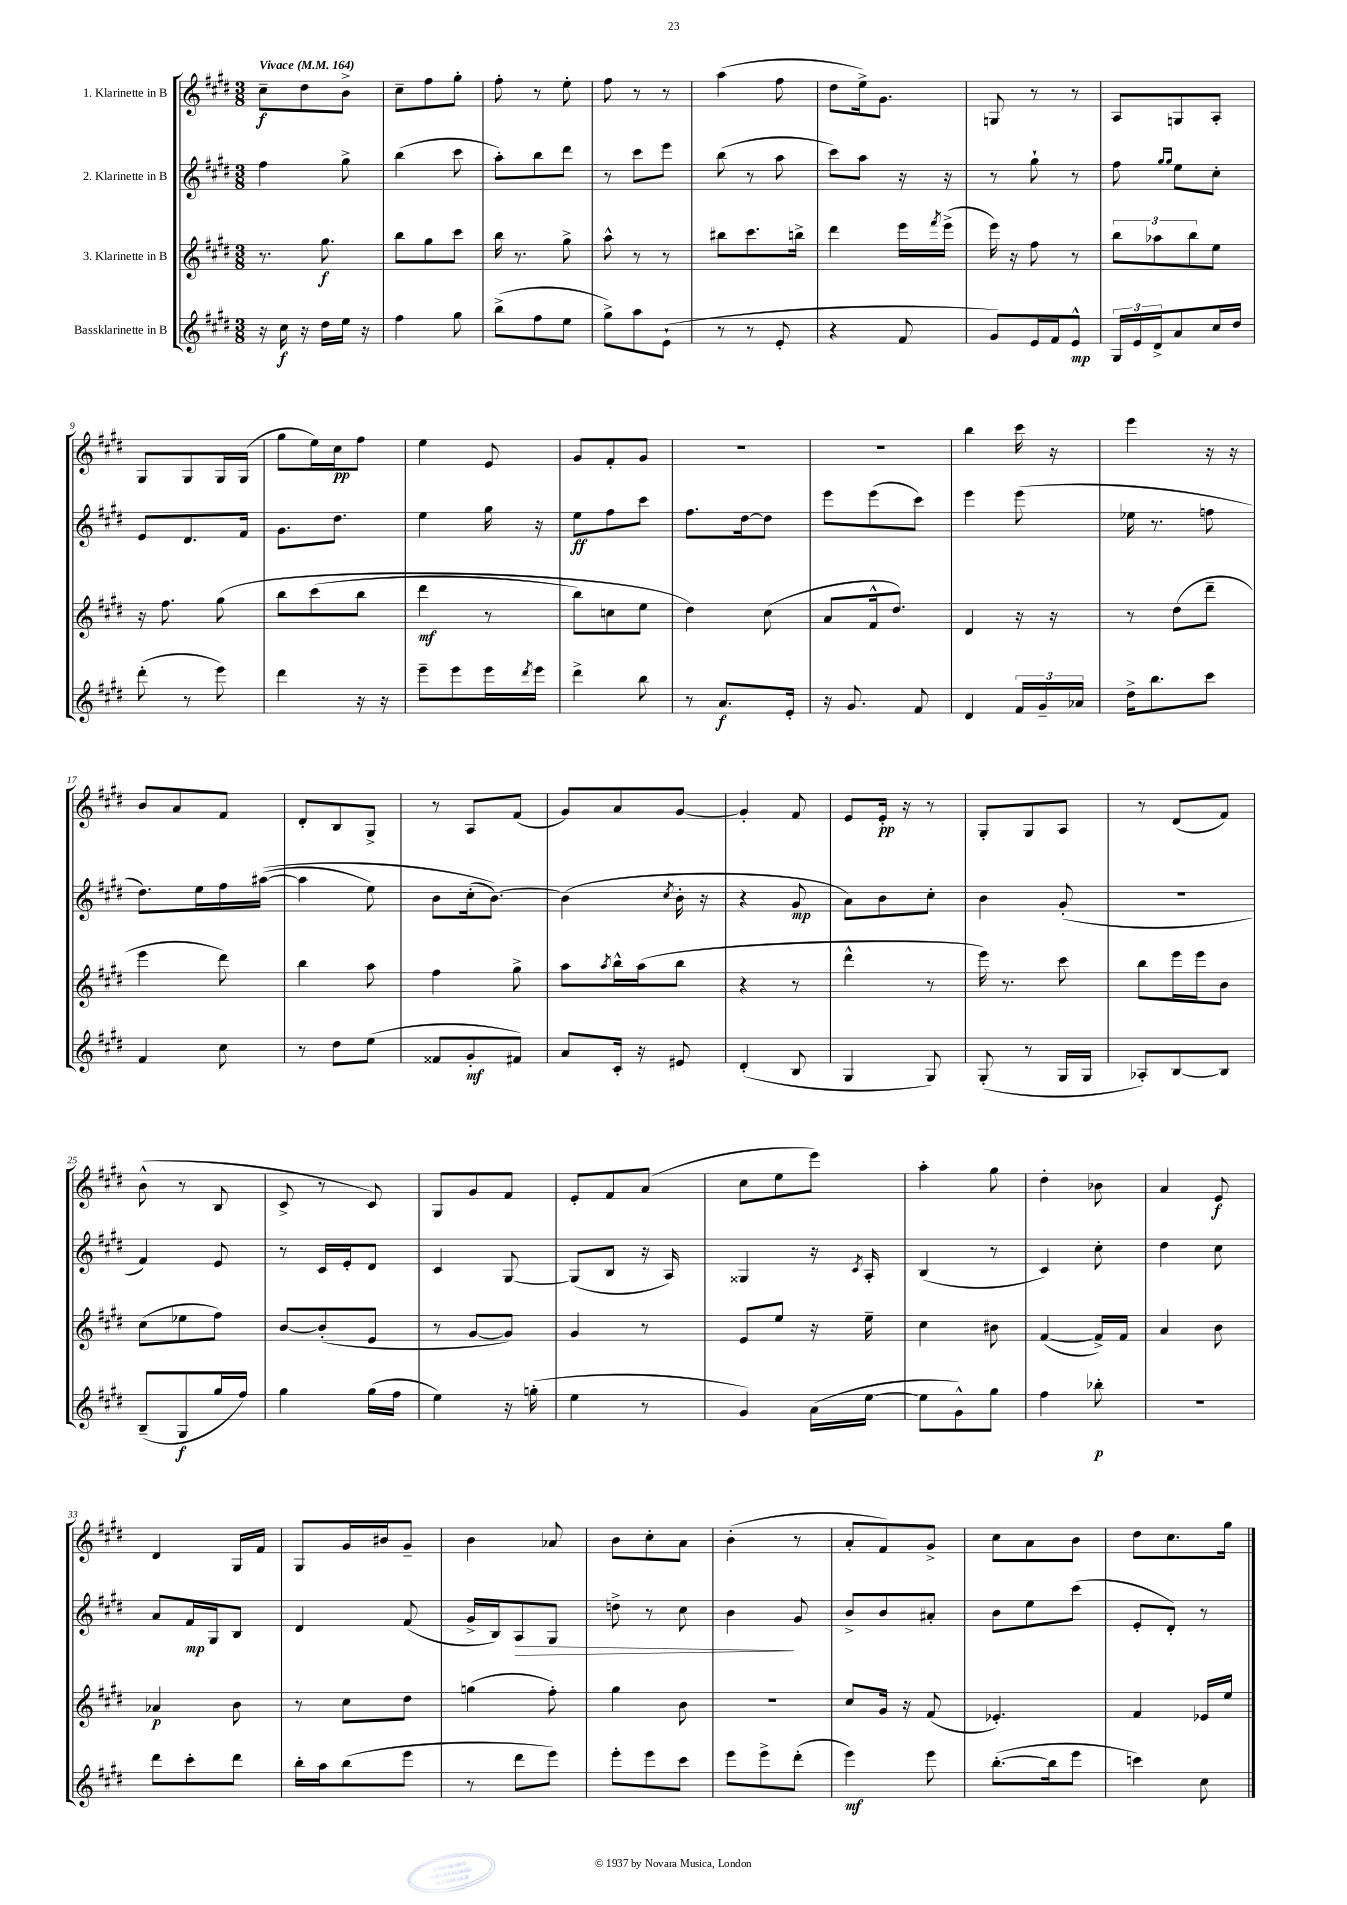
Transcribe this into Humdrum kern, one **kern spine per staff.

**kern	**kern	**kern	**kern
*staff4	*staff3	*staff2	*staff1
*clefG2	*clefG2	*clefG2	*clefG2
*k[f#c#g#d#]	*k[f#c#g#d#]	*k[f#c#g#d#]	*k[f#c#g#d#]
*M3/8	*M3/8	*M3/8	*M3/8
*MM164	*MM164	*MM164	*MM164
16r	8.r	4ff#	8cc#~
16cc#	.	.	.
16r	.	.	8dd#
16dd#	8.gg#	.	.
16ee	.	8gg#^	8b^
16r	.	.	.
=	=	=	=
4ff#	8bb	(4bb	8cc#~
.	8gg#	.	8ff#
8gg#	8ccc#	8ccc#	8gg#'
=	=	=	=
(8bb^	16bb	8aa')	8ff#'
.	8.r	.	.
8ff#	.	8bb	8r
8ee	8gg#^	8ddd#	8ee'
=	=	=	=
8gg#^)	8aa^^	8r	8ff#
8aa	8r	8ccc#	8r
(8e`	8r	8eee	8r
=	=	=	=
8r	8bb#	(8bb	(4aa
8r	8.ccc#	8r	.
8e'	.	8aa	8ff#
.	16bb^	.	.
=	=	=	=
4r	4ddd#	8ccc#)	8dd#
.	.	8aa	16ee^)
.	.	.	8.g#
8f#	16eee	16r	.
.	8qfff#	.	.
.	(16eee^	16r	.
=	=	=	=
8g#)	16eee)	8r	8G
.	16r	.	.
16e	8ff#	8gg#`	8r
16f#	.	.	.
8e^^	8r	8r	8r
=	=	=	=
24G#	12bb	8ff#	8A
24e	.	.	.
24d#^	12aa-	.	.
.	.	16qqgg#	.
.	.	16qqgg#	.
8a	.	8ee	8G
.	12bb	.	.
16cc#	8ee	8cc#'	8A'
16dd#	.	.	.
=	=	=	=
(8ddd#'	16r	8e	8G#
.	8.ff#	.	.
8r	.	8.d#	8G#
8eee)	&(8gg#	.	16G#
.	.	16f#	(16G#
=	=	=	=
4ddd#	8bb	8.g#	8gg#
.	(8ccc#	.	16ee)
.	.	8.dd#	16cc#
16r	8bb	.	8ff#
16r	.	.	.
=	=	=	=
8eee~	4ddd#	4ee	4ee
8eee	.	.	.
16eee	8r	16gg#	8e
8qddd#	.	.	.
16eee	.	16r	.
=	=	=	=
4ddd#^	8bb)	8ee	8g#
.	8cc	8ff#	8f#'
8bb	8ee	8ccc#	8g#
=	=	=	=
8r	4dd#&)	8.ff#	4.r
8.a	.	.	.
.	.	[16dd#	.
.	(8cc#	8dd#]	.
16e'	.	.	.
=	=	=	=
16r	8a	8eee	4.r
8.g#	.	.	.
.	16f#^^	(8eee	.
.	8.dd#)	.	.
8f#	.	8ccc#)	.
=	=	=	=
4d#	4d#	4eee	4bb
24f#	16r	(8eee	16ccc#
24g#~	.	.	.
.	16r	.	16r
24a-	.	.	.
=	=	=	=
16dd#^	8r	16ee-	4eee
8.bb	.	8.r	.
.	(8dd#	.	.
8ccc#	8ddd#~	8ff	16r
.	.	.	16r
=	=	=	=
4f#	4eee	8.dd#)	8b
.	.	.	8a
.	.	16ee	.
8cc#	8ddd#)	16ff#	8f#
.	.	&(([16aa#	.
=	=	=	=
8r	4bb	4aa#]	8d#'
8dd#	.	.	8B
(8ee	8aa	8ee)	8G#^
=	=	=	=
8f##	4ff#	8b	8r
8g#'	.	(16cc#'	8A
.	.	[8.b)&)	.
8f#)	8gg#^	.	(8f#
=	=	=	=
8a	8aa	(4b]	8g#)
.	8qaa	.	.
16c#'	16bb^^	.	8a
16r	(16aa	.	.
.	.	8qcc#	.
8e#	8bb	16b'	[8g#
.	.	16r	.
=	=	=	=
(4d#'	4r	4r	4g#']
8B	8r	8g#	8f#
=	=	=	=
4G#	4ddd#^^	8a)	8e
.	.	8b	16e'
.	.	.	16r
8G#)	8r	8cc#'	8r
=	=	=	=
(8G#'	16eee)	4b	8G#'
.	8.r	.	.
8r	.	.	8G#
16G#	8ccc#	(8g#'	8A
16G#	.	.	.
=	=	=	=
8A-')	8bb	4.r	8r
[8B	16eee	.	(8d#
.	16eee	.	.
8B]	8b	.	8f#)
=	=	=	=
(8B~	(8cc#	4f#)	(8b^^
8G#	8ee-	.	8r
16gg#	8ff#)	8e	8B
16ff#)	.	.	.
=	=	=	=
4gg#	[8b	8r	8c#^
.	(8b']	16c#	8r
.	.	16e'	.
(16gg#	8e	8d#	8c#)
16ff#	.	.	.
=	=	=	=
4ee)	8r	4c#	8G#
.	[8g#	.	8g#
16r	8g#])	[8G#	8f#
(16gg'	.	.	.
=	=	=	=
4ee	4g#	(8G#]	8e'
.	.	8B	8f#
8r	8r	16r	(8a
.	.	16A)	.
=	=	=	=
4g#)	8e	4G##	8cc#
.	8ee	.	8ee
(16a	16r	16r	8eee)
.	.	8qc#	.
[16ee	16ee~	16A'	.
=	=	=	=
8ee]	4cc#	(4B	4aa'
8g#^^)	.	.	.
8gg#	8b#	8r	8gg#
=	=	=	=
4ff#	([4f#	4c#)	4dd#'
8bb-'	16f#^])	8cc#'	8b-
.	16f#	.	.
=	=	=	=
4.r	4a	4dd#	4a
.	8b	8cc#	8e
=	=	=	=
8ddd#	4a-	8a	4d#
8ccc#'	.	16f#	.
.	.	16G#	.
8ddd#	8b	8B	16G#
.	.	.	16f#
=	=	=	=
16bb'	8r	4d#	8G#
16aa	.	.	.
(8bb	8cc#	.	16g#
.	.	.	16b#
8eee	8dd#	(8f#	8g#~
=	=	=	=
8r	(4gg	16g#^	4b
.	.	16B)	.
8ddd#	.	8A	.
8eee)	8ff#')	8G#	8a-
=	=	=	=
8eee'	4gg#	8dd^	8b
8eee	.	8r	8cc#'
8ccc#	8b	8cc#	8a
=	=	=	=
8eee	4.r	4b	(4b'
8eee^	.	.	.
(8ddd#'	.	8g#	8r
=	=	=	=
4eee)	8cc#	8b^	8a'
.	16g#	8b	8f#)
.	16r	.	.
8eee	(8f#	8a#'	8g#^
=	=	=	=
([8.bb'	4.e-')	8b	8cc#
.	.	8ee	8a
16bb]	.	.	.
8eee	.	(8ccc#	8b
=	=	=	=
4ccc)	4f#	8e'	8dd#
.	.	8d#')	8.cc#
8cc#	16e-	8r	.
.	16ee	.	16gg#
==	==	==	==
*-	*-	*-	*-
